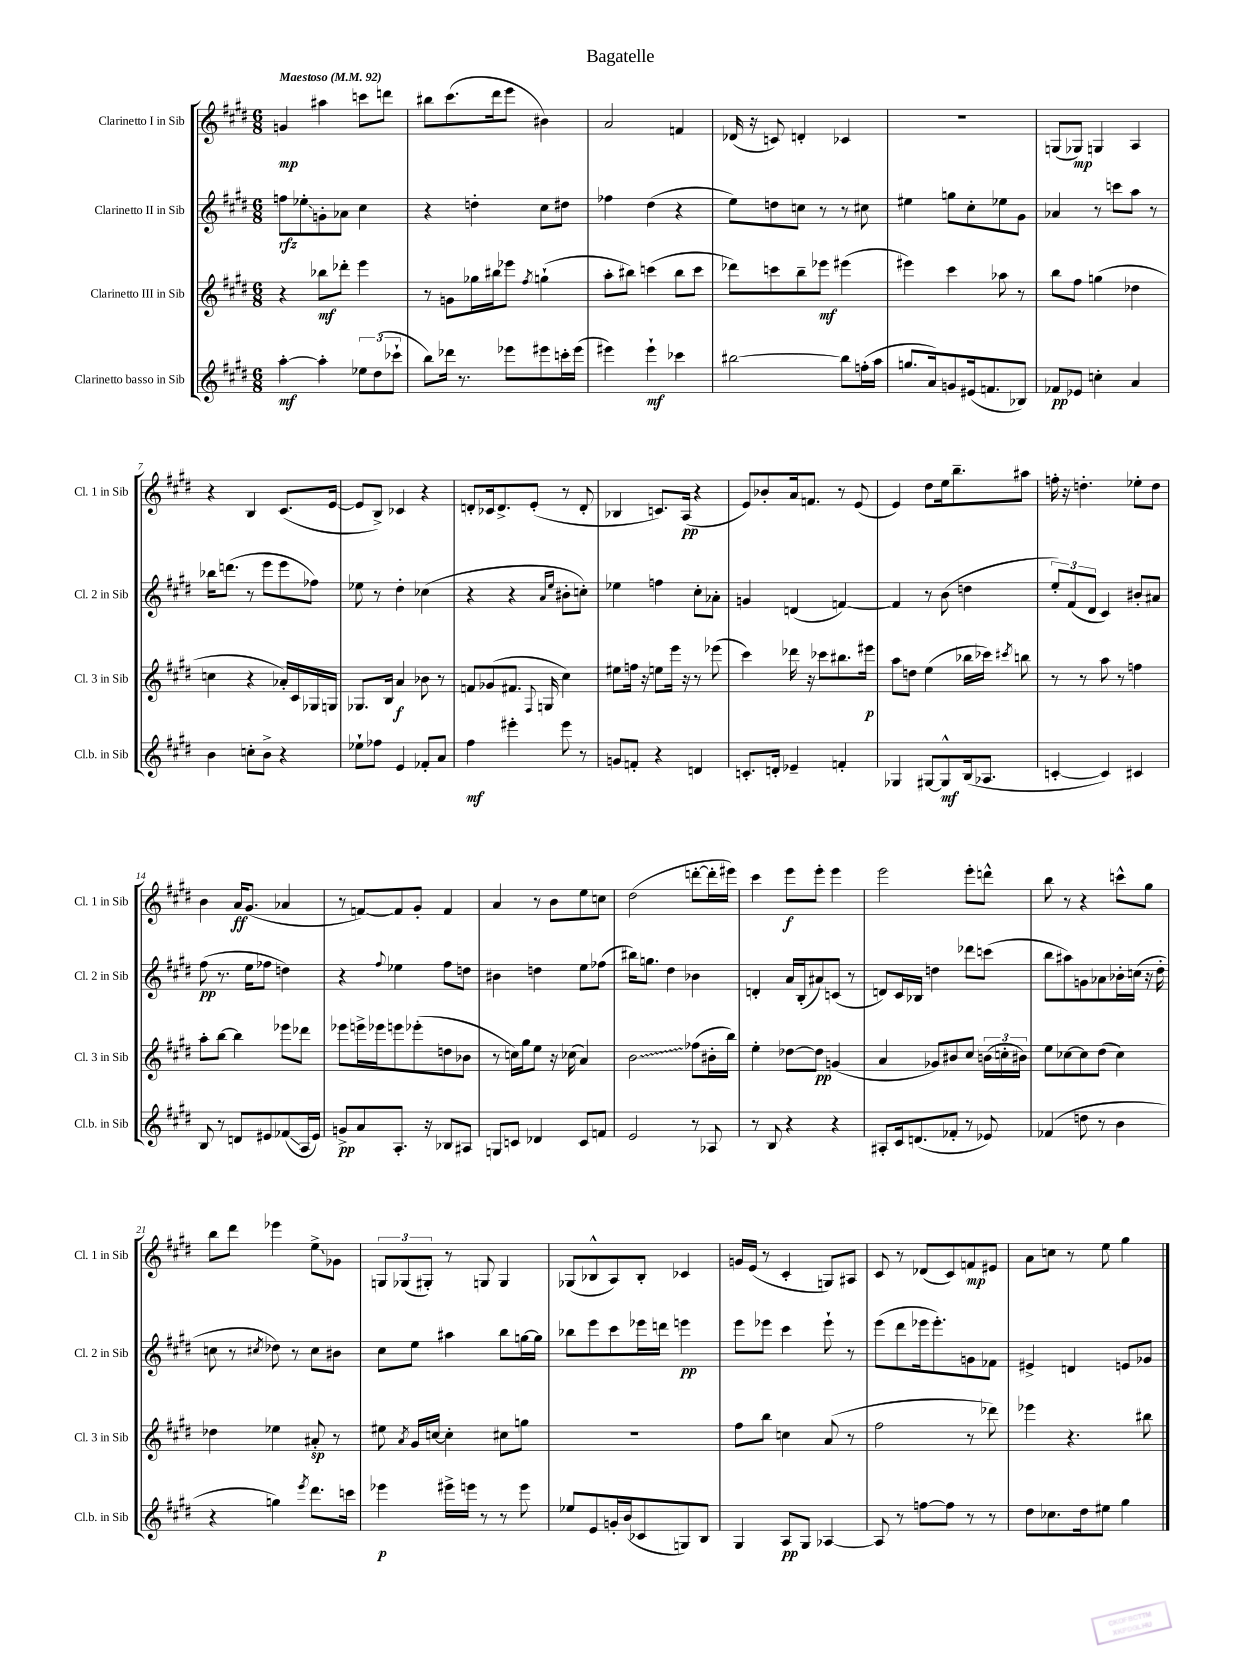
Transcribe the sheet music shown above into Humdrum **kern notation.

**kern	**kern	**kern	**kern
*staff4	*staff3	*staff2	*staff1
*clefG2	*clefG2	*clefG2	*clefG2
*k[f#c#g#d#]	*k[f#c#g#d#]	*k[f#c#g#d#]	*k[f#c#g#d#]
*M6/8	*M6/8	*M6/8	*M6/8
*MM92	*MM92	*MM92	*MM92
[4aa'\	4r	8ff\L	4g/
.	.	8ee-'\	.
4aa'\]	8bb-\L	8g'\	4aa#\
.	8ddd-'\J	8a-\J	.
12ee-\L	4eee\	4cc#\	8ccc\L
(12dd#\	.	.	.
.	.	.	8ddd\J
12ccc-`\J	.	.	.
=	=	=	=
8bb\L)	8r	4r	8bb#\L
16ddd-\Jk	8g\L	.	(8.ccc#\
8.r	.	.	.
.	16gg-\L	4dd'\	.
.	16bb#\J	.	16ddd#\k
8eee-\L	8eee-\J	.	8eee\J
.	8qff#/	.	.
8eee#\	(4gg`\	8cc#\L	4b#\)
16ccc'\L	.	8dd#\J	.
(16eee#\JJ	.	.	.
=	=	=	=
4eee#\)	8aa'\L	4ff-\	2a/
.	8bb#\J)	.	.
4eee#`\	(4ccc\	(4dd#\	.
4ccc-\	8bb#\L	4r	4f/
.	8ccc\J	.	.
=	=	=	=
[2bb#\	8ddd-\L)	8ee\L)	(16d-/
.	.	.	16r
.	8ccc\	8dd\	8c/)
.	8bb~\	8cc\J	4d'/
.	8eee-\J	8r	.
8bb#\]L	(4eee#\	8r	4c-/
(16ff'\L	.	8cc#\	.
16aa\JJ	.	.	.
=	=	=	=
8.gg/L	4eee#\)	4ee#\	2.r
16a/k)	.	.	.
8g/	4ccc#\	8gg\L	.
(16e#/k	.	8cc#'\	.
8.f/	.	.	.
.	8aa-\	8ee-\	.
8B-/J)	8r	8g#\J	.
=	=	=	=
8f-/L	8bb\L	4a-/	(8G/L
8e-/J	8ff#\J	.	8G-/J)
4cc'\	(4gg\	8r	4G/
.	.	8ccc\L	.
4a/	4dd-\	8aa\J	4A/
.	.	8r	.
=	=	=	=
4b\	4cc\	16bb-\LK	4r
.	.	(8.ddd\J	.
8cc'\L	4r	8r	4B/
8b^\J	.	8eee\L	.
4r	16a-'/LL)	8eee\	(8.c#/L
.	16c#/	.	.
.	16G-/	8ff-\J)	.
.	16G/JJ	.	[16e/Jk
=	=	=	=
8ee-`\L	8.G-/L	8ee-\	8e/]L
8ff-\J	.	8r	8B^/J)
.	16B/Jk	.	.
4e/	4a/	4dd#'\	4c-/
8f-'/L	8b-\	(4cc-\	4r
8a/J	8r	.	.
=	=	=	=
4ff#\	8f/L	4r	8d'/L
.	(8g-/	.	16c-/k
.	.	.	8.d^/
4eee#'\	8.f#/J	4r	.
.	.	.	(8e'/J
.	8qqF#/	.	.
.	16G/	.	.
.	.	16qqa/LL	.
.	.	16qqee/JJ	.
8eee#\	4cc#\)	8b#'\L	8r
8r	.	8cc'\J)	8d'/
=	=	=	=
8g/L	8ee#\L	4ee-\	4B-/
8f'/J	16ff\Jk	.	.
.	16r	.	.
4r	8ee\L	4ff\	8.c/L)
.	16eee\Jk	.	.
.	16r	.	(16A/Jk
4d/	8r	8cc#'\L	4r
.	(8eee-\	8a-'\J	.
=	=	=	=
8.c'/L	4ccc#\)	4g/	8e/L)
.	.	.	8b-'/
16d'/Jk	.	.	.
4e-~/	16ddd-\	(4d/	16a/k
.	16r	.	8.f/J
.	8ccc-\L	.	.
4f'/	8.bb#\	[4f/)	8r
.	.	.	(8e/
.	16eee#\Jk	.	.
=	=	=	=
4G-/	8aa\L	4f/]	4e/)
.	8dd\J	.	.
[8G#/L	(4ee\	8r	8dd#\L
8G#^^/]	.	(8b\	16ee\k
.	.	.	8.bb~\
(16B/k	16bb-\LL	4dd\	.
8.A-/J	16ccc-\JJ)	.	.
.	8qccc#/	.	.
.	8bb\	.	8aa#\J
=	=	=	=
[4c'/	8r	12ee'/L)	16ff'\
.	.	.	16r
.	.	(12f#/	.
.	8r	.	4.dd'\
.	.	12d#/J	.
4c/])	8aa\	4c#/)	.
.	8r	.	.
4c#/	4ff\	8b#'/L	8ee-'\L
.	.	8a#/J	8dd\J
=	=	=	=
8B/	8aa'\L	(8ff#\	4b\
8r	[8bb\J	8.r	.
8d/L	4bb\]	.	16a/LK
.	.	16ee\LK	(8.g#/J
8e#/	.	8ff-\J	.
(8f-/	8eee-\L	4dd\)	4a-/
16A/L	8ddd-\J	.	.
16e#/JJ)	.	.	.
=	=	=	=
8g^/L	8eee-\L	4r	8r
8a/	16eee^\L	.	[8f/L)
.	16eee-\J	.	.
.	.	8qqff#/	.
8.A'/J	8eee\	4ee-\	8f/]
.	(8eee-'\	.	8g#'/J
16r	.	.	.
8B-/L	8dd\	8ff#\L	4f/
8A#/J	8b-\J	8dd\J	.
=	=	=	=
8G/L	8r	4b#\	4a/
8c/J	16cc\LL)	.	.
.	16gg#\J	.	.
4d-/	8ee\J	4dd\	8r
.	16r	.	8b\L
.	(16cc-\	.	.
8c/L	4a/)	8ee\L	8ee\
8f/J	.	(8ff-\J	8cc\J
=	=	=	=
2e/	2b\	16bb#\LK)	(2dd#\
.	.	8.gg\J	.
.	.	4dd#\	.
8r	(8ff-\L	4b-\	[8ddd'\L
8A-/	16b#'\L	.	16ddd'\]L
.	16bb\JJ)	.	16eee#\JJ)
=	=	=	=
8r	4ee'\	4d'/	4ccc#\
8B/	.	.	.
4r	[8dd-\L	16a/LL	8eee\L
.	.	(16B'/J	.
.	8dd-\]J	8a#/)	8eee'\J
4r	(4g/	(8c/J	4eee\
.	.	8r	.
=	=	=	=
8A#'/L	4a/	8d/L)	2eee\
16c#/k	.	16c#/L	.
(8.d/	.	16B-/JJ	.
.	8g-/L)	4dd\	.
8f-'/J	8b#/	.	.
8r	8cc#/J	8ddd-\L	8eee'\L
8e-/)	(24b\LL	(8ccc\J	8ddd^^\J
.	24cc'\	.	.
.	24b#\JJ)	.	.
=	=	=	=
(4f-/	8ee\L	8bb\L	8bb\
.	[8cc-\	8aa#\)	8r
8dd\	8cc-\]	8g\	4r
8r	(8dd#\J	8a-\	.
4b\	4cc-\)	16b-'\L	8ccc^^\L
.	.	(16cc\JJ	.
.	.	16r	8gg#\J
.	.	16dd#'\	.
=	=	=	=
4r	4dd-\	8cc\	8bb\L
.	.	8r	8ddd#\J
.	.	8qcc#/	.
4gg\)	4ee-\	8dd-\)	4eee-\
.	.	8r	.
8qeee/	.	.	.
8.ddd#\L	8a#'/	8cc#\L	8ee^\L
.	8r	8b#\J	8g-\J
16ccc\Jk	.	.	.
=	=	=	=
4eee-\	8ee#\	8cc#\L	12G/L
.	.	.	(12G-/
.	8qa/	.	.
.	16g#/LL	8ee\J	.
.	.	.	12G#'/J)
.	[16cc/JJ	.	.
16eee#^\LL	4cc'\]	4aa#\	8r
16eee\JJ	.	.	.
8r	.	.	8G/
8r	8cc#\L	8bb\L	4G/
8eee\	8gg\J	[16gg\L	.
.	.	16gg\]JJ	.
=	=	=	=
8ee-/L	2.r	8bb-\L	(8G-/L
8e/	.	8eee\	8B-^^/
16g'/L	.	8ccc#\	8A/)
(16b/J	.	.	.
8c-/	.	16eee-\L	8B-'/J
.	.	16ddd\JJ	.
8G/)	.	4eee\	4c-/
8B/J	.	.	.
=	=	=	=
4G#/	8ff#\L	8eee\L	16g/LL
.	.	.	(16e/JJ
.	8bb\J	8eee-\J	8r
8A/L	4cc\	4ccc#\	4c#'/
8G#/J	.	.	.
[4A-/	(8a/	8eee-`\	8G/L)
.	8r	8r	8A#/J
=	=	=	=
8A-/]	2ff#\	(8eee\L	8c#/
8r	.	8ddd#\	8r
[8ff\L	.	16eee-\k	(8d-/L
.	.	8.eee-'\)	.
8ff\]J	.	.	8c#/)
8r	8r	8g\	8f/
8r	8ddd-\)	8f-\J	8e#/J
=	=	=	=
8dd#\L	4eee-\	4e#^/	8a\L
8.cc-\	.	.	8cc\J
.	4.r	4d/	8r
16dd#\k	.	.	.
8ee#\J	.	.	8ee\
4gg#\	.	8e/L	4gg#\
.	8bb#\	8g-/J	.
==	==	==	==
*-	*-	*-	*-
